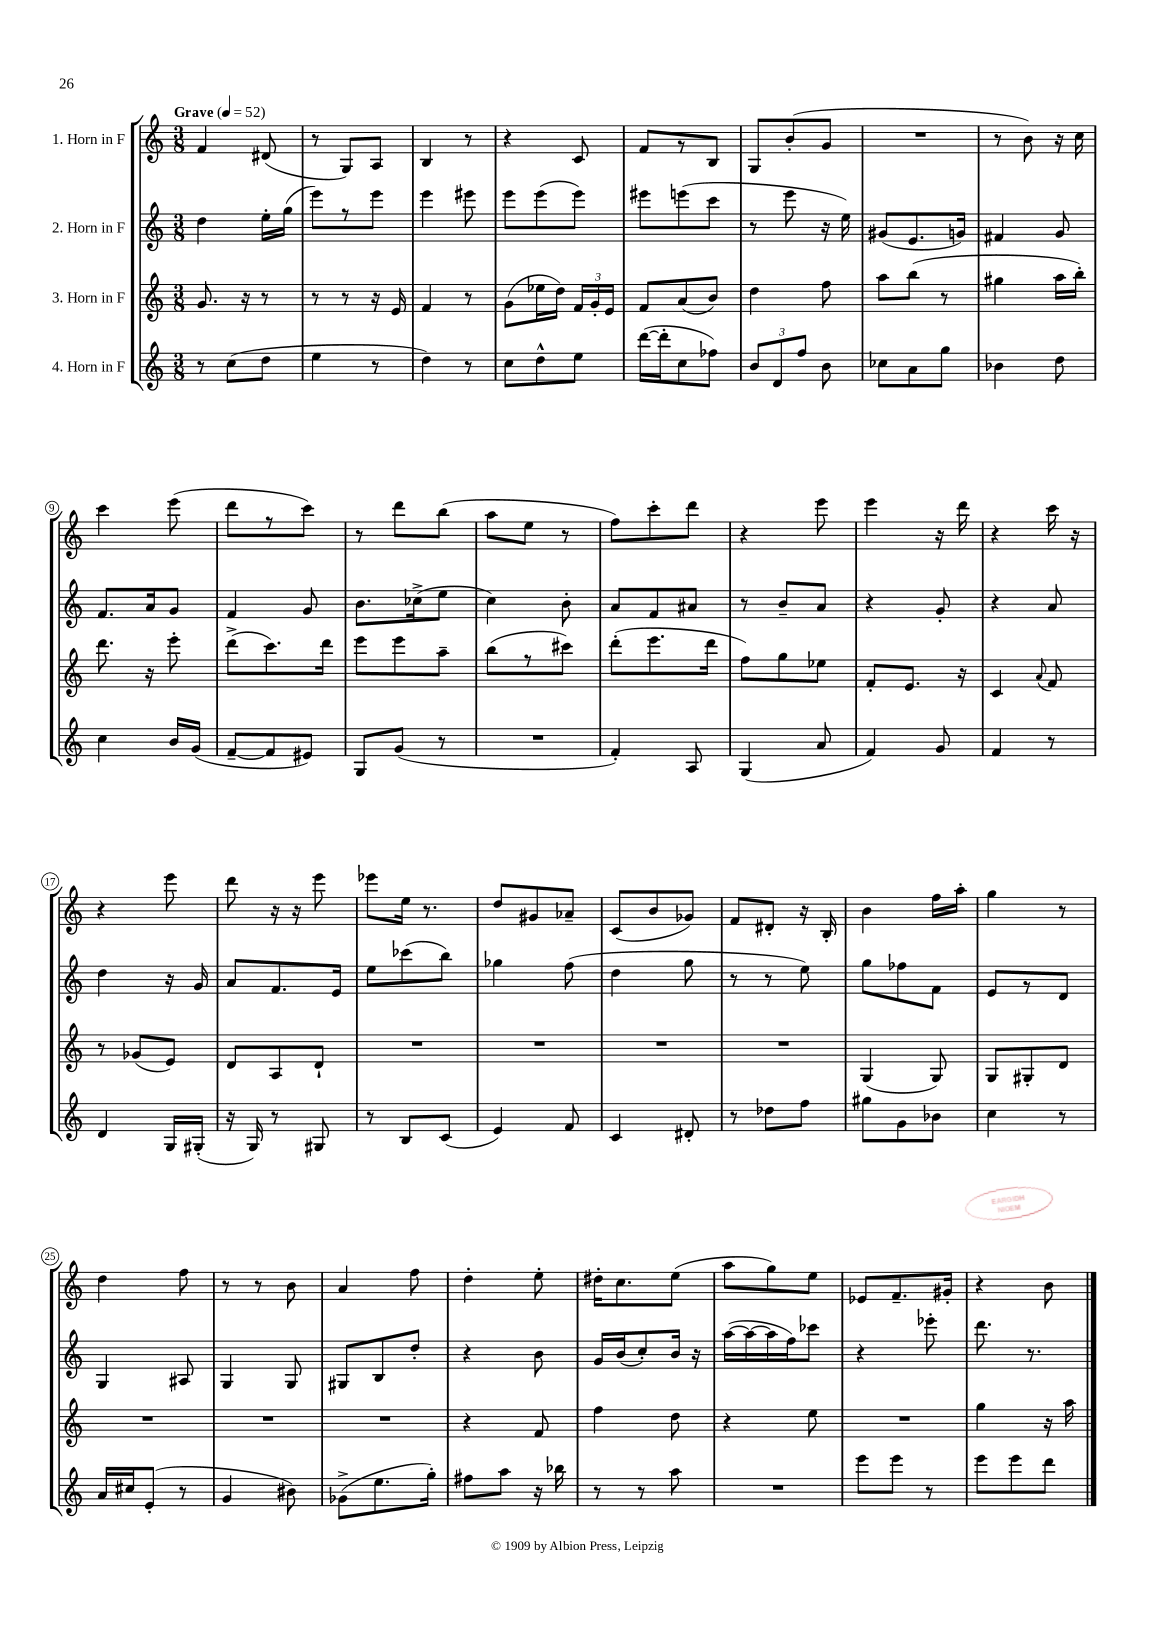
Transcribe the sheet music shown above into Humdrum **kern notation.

**kern	**kern	**kern	**kern
*part4	*part3	*part2	*part1
*staff4	*staff3	*staff2	*staff1
*I"4. Horn in F	*I"3. Horn in F	*I"2. Horn in F	*I"1. Horn in F
*clefG2	*clefG2	*clefG2	*clefG2
*k[]	*k[]	*k[]	*k[]
*M3/8	*M3/8	*M3/8	*M3/8
*MM52	*MM52	*MM52	*MM52
=1	=1	=1	=1
!	!	!	!LO:TX:a:B:t=Grave
8r	8.g/	4dd\	4f/
(8cc\L	.	.	.
.	16r	.	.
8dd\J	8r	16ee'\LL	(8d#X/
.	.	(16gg\JJ	.
=2	=2	=2	=2
4ee\	8r	8eee\L)	8r
.	8r	8r	8G/L)
8r	16r	8eee\J	8A/J
.	16e/	.	.
=3	=3	=3	=3
4dd\)	4f/	4eee\	4B/
8r	8r	8eee#X\	8r
=4	=4	=4	=4
8cc\L	(8g\L	8eee\L	4r
8dd^^\	16ee-X\L	(8eee\	.
.	16dd\JJ)	.	.
8ee\J	24f/LL	8eee\J)	8c/
.	24g'/	.	.
.	24e/JJ	.	.
=5	=5	=5	=5
([16ddd\LL	8f/L	8eee#X\L	8f/L
16ddd'\J]	.	.	.
8cc\	(8a/	(8eeen\	8r
8ff-X\J)	8b/J)	8ccc\J	8B/J
=6	=6	=6	=6
12b/L	4dd\	8r	8G/L
12d/	.	.	.
.	.	8eee\	(8b'/
12ff/J	.	.	.
8b\	8ff\	16r	8g/J
.	.	16ee\)	.
=7	=7	=7	=7
8cc-X\L	8aa\L	(8g#X/L	4.r
8a\	(8bb\J	8.e/	.
8gg\J	8r	.	.
.	.	16gn/Jk)	.
=8	=8	=8	=8
4b-X\	4gg#X\	4f#X/	8r
.	.	.	8b\)
8dd\	16aa\LL	8g/	16r
.	16bb'\JJ)	.	16cc\
!!LO:LB:g=z
=9	=9	=9	=9
4cc\	8.ddd\	8.f/L	4ccc\
.	16r	16a/k	.
16b/LL	8eee'\	8g/J	(8eee\
(16g/JJ	.	.	.
=10	=10	=10	=10
[8f~/L	(8ddd^\L	4f/	8ddd\L
8f/]	8.ccc\)	.	8r
8e#X/J)	.	8g/	8ccc\J)
.	16ddd\Jk	.	.
=11	=11	=11	=11
8G/L	8eee\L	8.b\L	8r
(8g/J	8eee\	.	8ddd\L
.	.	(16cc-X^\k	.
8r	8aa~\J	8ee\J	(8bb\J
=12	=12	=12	=12
4.r	(8bb\L	4cc\)	8aa\L
.	8r	.	8ee\J
.	8ccc#X\J)	8b'\	8r
=13	=13	=13	=13
4f'/)	(8ddd'\L	8a/L	8ff\L)
.	8.eee\	8f/	8ccc'\
8A/	.	8a#X/J	8ddd\J
.	16ddd\Jk	.	.
=14	=14	=14	=14
(4G/	8ff\L)	8r	4r
.	8gg\	8b~/L	.
8a/	8ee-X\J	8a/J	8eee\
=15	=15	=15	=15
4f/)	8f'/L	4r	4eee\
.	8.e/J	.	.
8g/	.	8g'/	16r
.	16r	.	16ddd\
=16	=16	=16	=16
4f/	4c/	4r	4r
.	8qqa/	.	.
8r	8f/	8a/	16ccc\
.	.	.	16r
!!LO:LB:g=z
=17	=17	=17	=17
4d/	8r	4dd\	4r
.	(8g-X/L	.	.
16G/LL	8e/J)	16r	8eee\
(16G#X'/JJ	.	16g/	.
=18	=18	=18	=18
16r	8d/L	8a/L	8ddd\
16G/)	.	.	.
8r	8A/	8.f/	16r
.	.	.	16r
8G#X/	8d`/J	.	8eee\
.	.	16e/Jk	.
=19	=19	=19	=19
8r	4.r	8ee\L	8eee-X\L
8B/L	.	(8ccc-X\	16ee\Jk
.	.	.	8.r
(8c/J	.	8bb\J)	.
=20	=20	=20	=20
4e/)	4.r	4gg-X\	8dd/L
.	.	.	8g#X/
8f/	.	(8ff\	8a-X~/J
=21	=21	=21	=21
4c/	4.r	4dd\	(8c/L
.	.	.	8b/
8d#X'/	.	8gg\	8g-X/J)
=22	=22	=22	=22
8r	4.r	8r	8f/L
8dd-X\L	.	8r	8d#X'/J
8ff\J	.	8ee\)	16r
.	.	.	16B'/
=23	=23	=23	=23
8gg#X\L	(4G/	8gg\L	4b\
8g\	.	8ff-X\	.
8b-X\J	8G/)	8f\J	16ff\LL
.	.	.	16aa'\JJ
=24	=24	=24	=24
4cc\	8G/L	8e/L	4gg\
.	8G#X'/	8r	.
8r	8d/J	8d/J	8r
!!LO:LB:g=z
=25	=25	=25	=25
16a/LL	4.r	4G/	4dd\
16cc#X/J	.	.	.
(8e'/J	.	.	.
8r	.	8A#X/	8ff\
=26	=26	=26	=26
4g/	4.r	4G/	8r
.	.	.	8r
8b#X\)	.	8G/	8b\
=27	=27	=27	=27
(8g-X^\L	4.r	8G#X/L	4a/
8.ee\	.	8B/	.
.	.	8dd'/J	8ff\
16gg'\Jk)	.	.	.
=28	=28	=28	=28
8ff#X\L	4r	4r	4dd'\
8aa\J	.	.	.
16r	8f/	8b\	8ee'\
16bb-X\	.	.	.
=29	=29	=29	=29
8r	4ff\	16g/LL	16dd#X'\KL
.	.	(16b/J	8.cc\
8r	.	8cc'/)	.
8aa\	8dd\	16b/Jk	(8ee\J
.	.	16r	.
=30	=30	=30	=30
4.r	4r	([16aa\LL	8aa\L
.	.	16aa\_	.
.	.	16aa\]	8gg\)
.	.	16ff\J)	.
.	8ee\	8ccc-X\J	8ee\J
=31	=31	=31	=31
8eee\L	4.r	4r	8e-X/L
8eee\J	.	.	8.f~/
8r	.	8eee-X'\	.
.	.	.	16g#X'/Jk
=32	=32	=32	=32
8eee\L	4gg\	8.ddd\	4r
8eee\	.	.	.
.	.	8.r	.
8ddd\J	16r	.	8b\
.	16aa\	.	.
==	==	==	==
*-	*-	*-	*-
